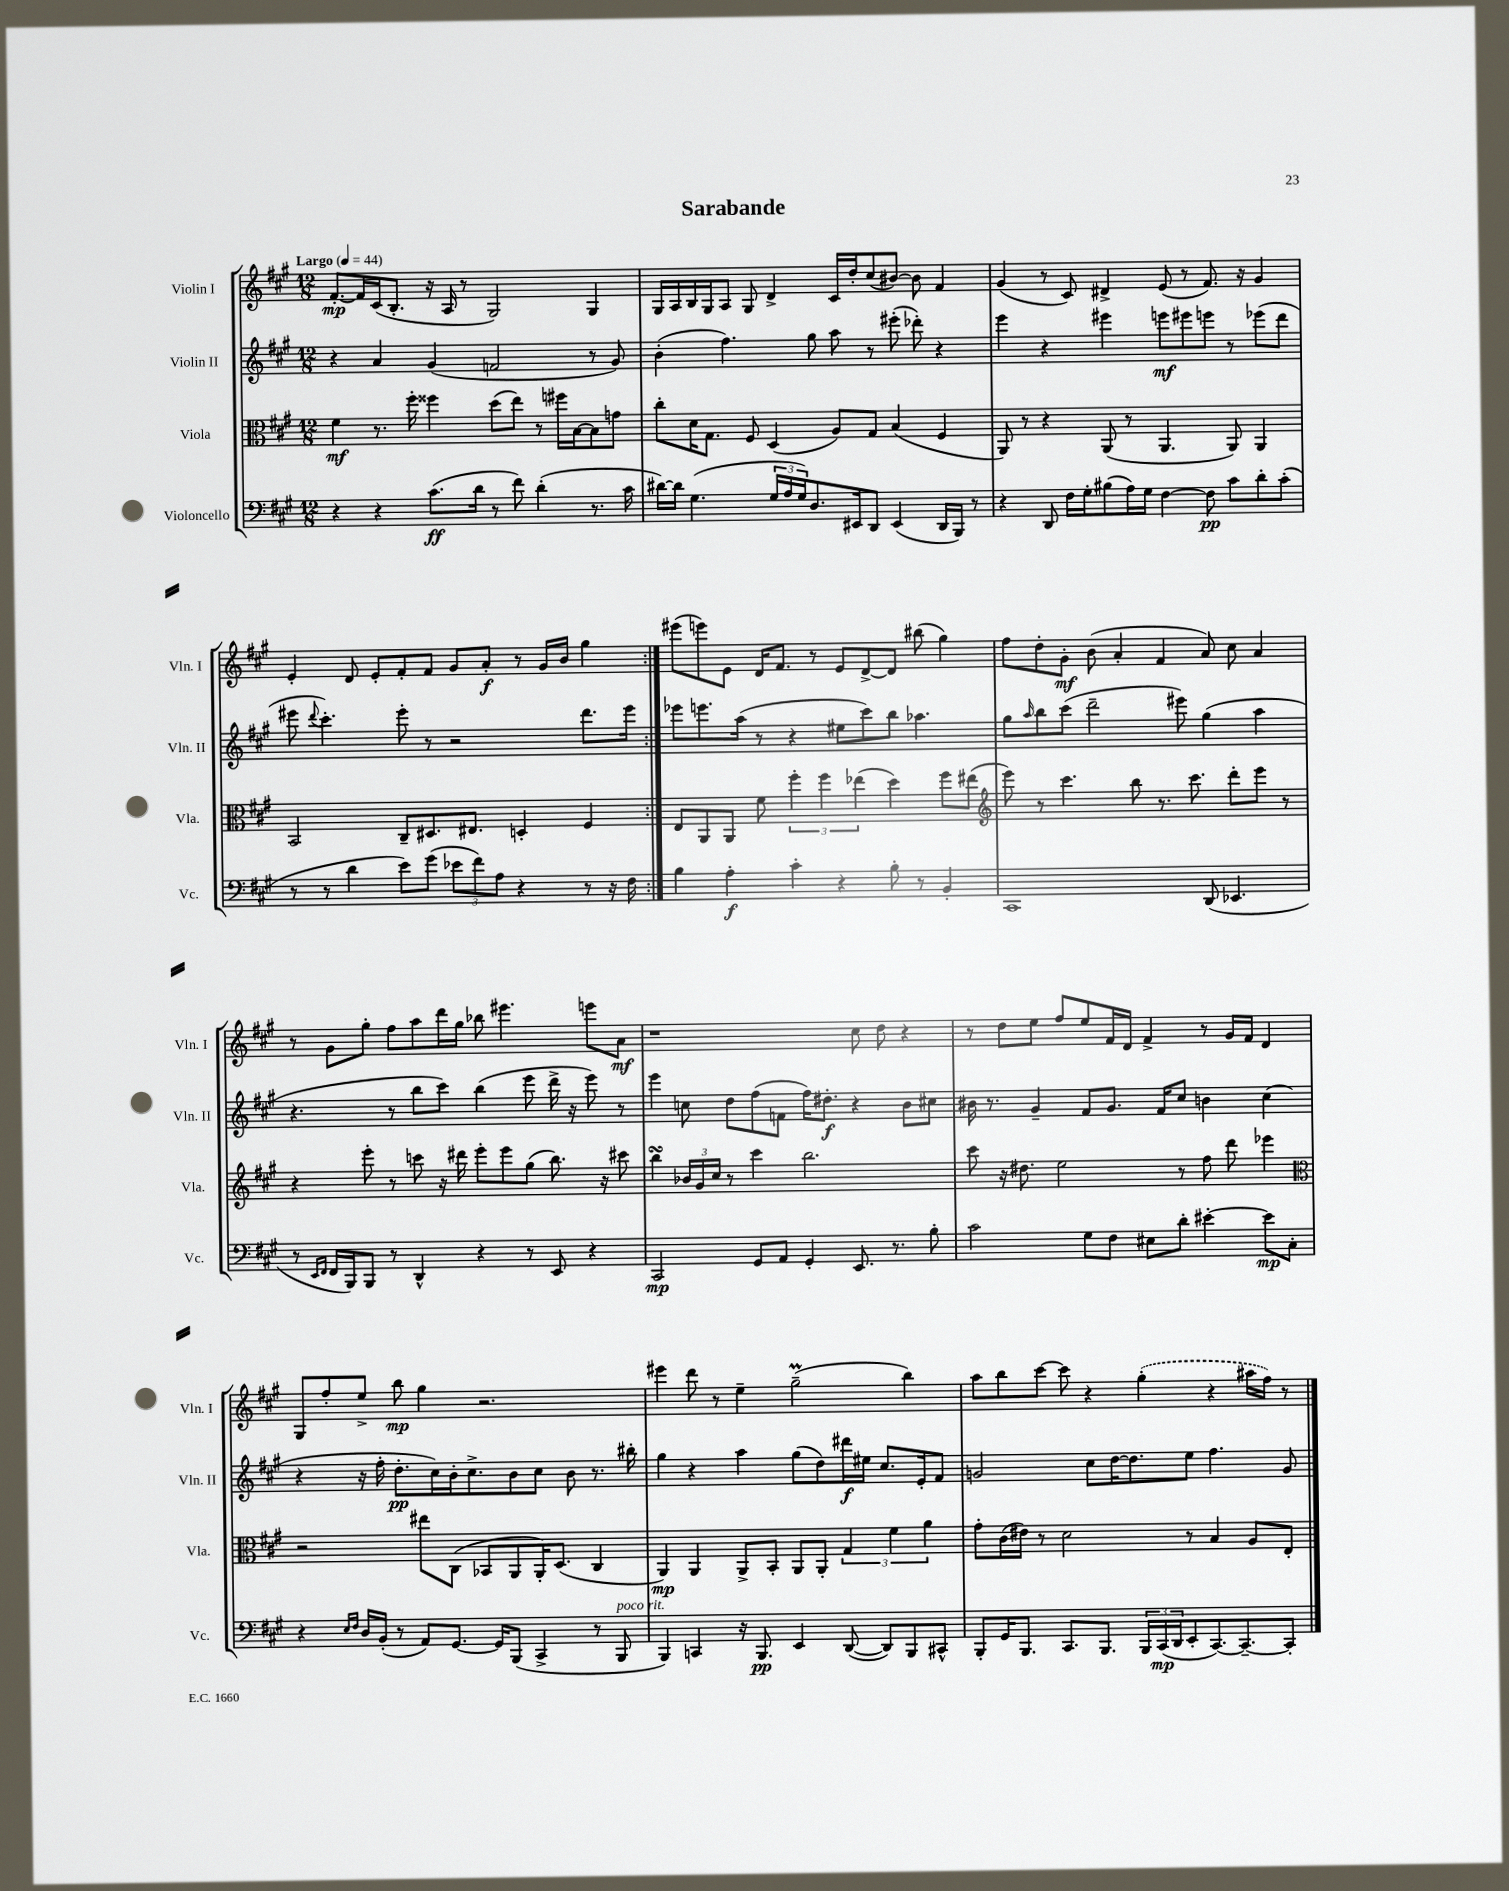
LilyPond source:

\header { title = "Sarabande" }
<<
\new StaffGroup <<
\new Staff = "s0" \with { instrumentName = "Violin I" shortInstrumentName = "Vln. I" } {
    \clef treble \key a \major \numericTimeSignature \time 12/8 \tempo "Largo" 4 = 44
    \repeat volta 2 { fis'8.~-.\mp fis'16 cis'16( b8.-. r16 a16 r8 gis2) gis4 |
    gis16 a16 b16 gis16 a8 gis8 d'4-> cis'16 d''16-. cis''8( bis'8~) bis'8 fis'4 |
    gis'4( r8 cis'8) dis'4-> e'8( r8 fis'8.) r16 gis'4 |
    e'4-. d'8 e'8-. fis'8-. fis'8 gis'8 a'8-.\f r8 gis'16 b'16 gis''4 | }
    eis'''8( e'''8) e'8 d'16 fis'8. r8 e'8 d'8~-> d'8 bis''8( gis''4) |
    fis''8 d''8-. gis'8-.\mf b'8( a'4-. fis'4 a'8) cis''8 a'4 |
    r8 gis'8 gis''8-. fis''8 a''8 d'''16 gis''16 bes''8 eis'''4. e'''8 a'8\mf |
    r1 cis''8 d''8 r4 |
    r8 d''8 e''8 fis''8 e''8 fis'16 d'16 fis'4-> r8 gis'16 fis'16 d'4 |
    gis8 fis''8-. e''8-> b''8\mp gis''4 r2. |
    eis'''4 d'''8 r8 e''4-- gis''2--\prall( b''4) |
    a''8 b''8 cis'''8~ cis'''8 r4 \once \slurDashed gis''4-.( r4 ais''16 fis''16) r8 \bar "|." |
}
\new Staff = "s1" \with { instrumentName = "Violin II" shortInstrumentName = "Vln. II" } {
    \clef treble \key a \major \numericTimeSignature \time 12/8
    \repeat volta 2 { r4 a'4 gis'4( f'2 r8 gis'8) |
    b'4-.( fis''4.) gis''8 a''8 r8 eis'''8-.( des'''8-.) r4 |
    e'''4 r4 eis'''4 e'''8\mf eis'''8 e'''8 r8 ees'''8( d'''8 |
    eis'''8 \appoggiatura { d'''8 } cis'''4.-.) eis'''8-. r8 r2 d'''8. eis'''16 | }
    ees'''8 e'''8. a''16( r8 r4 eis''8 cis'''8) b''8 aes''4. |
    gis''8 \grace { a''16 } b''8 cis'''8( d'''2-- eis'''8) gis''4( a''4 |
    r4. r8 b''8 cis'''8) b''4( e'''8 d'''16-> r16 e'''8) r8 |
    e'''4 c''8 d''8 fis''8( f'8 fis''16) dis''8.-.\f r4 b'8 cis''8 |
    bis'16 r8. gis'4-- fis'8 gis'8. fis'16 cis''8 b'4 cis''4( |
    r4 r16 fis''16-. d''8.-.\pp cis''16) b'16-. cis''8.-> b'8 cis''8 b'8 r8. bis''16-. |
    gis''4 r4 a''4 gis''8( d''8) dis'''16\f eis''16 cis''8. e'16-. fis'8 |
    g'2 cis''8 d''16~ d''8. e''8 fis''4. g'8 \bar "|." |
}
\new Staff = "s2" \with { instrumentName = "Viola" shortInstrumentName = "Vla." } {
    \clef alto \key a \major \numericTimeSignature \time 12/8
    \repeat volta 2 { fis'4\mf r8. fis''16-. fisis''4 d''8( e''8) r8 fis''16 b16~ b8 g'8 |
    cis''8-. d'16 gis8. fis8 d4( a8) gis8 b4( fis4 |
    a,8) r8 r4 a,8( r8 a,4. a,8) a,4 |
    b,2 cis8-- dis8. eis8. d4-. fis4 | }
    e8 a,8 a,8 fis'8 \tuplet 3/2 { fis''4-. fis''4 ees''4( } d''4) fis''8 eis''8( |
    \clef treble e'''8) r8 cis'''4. b''8 r8. cis'''8. d'''8-. e'''8 r8 |
    r4 e'''8-. r8 c'''8 r16 dis'''16 e'''8-. e'''8 gis''8( b''8.) r16 cis'''8 |
    b''4\turn \tuplet 3/2 { bes'16 gis'16 cis''16 } r8 cis'''4 b''2. |
    cis'''8 r16 dis''8. e''2 r8 fis''8 d'''8 ees'''4 |
    \clef alto r2 eis''8 cis8( bes,8 a,8 a,16-.) d8.( cis4 |
    a,4\mp) a,4 a,8-> b,8-. a,8 a,8-. \tuplet 3/2 { gis4 fis'4 a'4 } |
    gis'8-. cis'16( eis'16) r8 d'2 r8 b4 a8 e8-. \bar "|." |
}
\new Staff = "s3" \with { instrumentName = "Violoncello" shortInstrumentName = "Vc." } {
    \clef bass \key a \major \numericTimeSignature \time 12/8
    \repeat volta 2 { r4 r4 cis'8.\ff( d'16 r8 fis'8) d'4-.( r8. cis'16 |
    dis'16~) dis'16 gis4.( \tuplet 3/2 { gis16 a16 gis16) } d8. eis,16 d,8 eis,4( d,16 b,,16) r8 |
    r4 d,8 fis16 gis16-. bis8( a16) gis16 fis4~ fis8\pp cis'8 d'8-. cis'8-.( |
    r8 r8 d'4 e'8) gis'8( \tuplet 3/2 { ees'8 fis'8) a8 } r4 r8 r16 fis16 | }
    b4 a4-.\f cis'4-. r4 b8-. r8 b,4-. |
    cis,1 d,8( ees,4. |
    r8 \grace { e,16 fis,16 } fis,16 b,,16) b,,8 r8 d,4-^ r4 r8 e,8 r4 |
    cis,2\mp gis,8 a,8 gis,4-. e,8. r8. b8-. |
    cis'2 gis8 fis8 eis8 d'8-. eis'4~-. eis'8\mp cis8-. |
    r4 \grace { e16 fis16 } d16 b,16-.( r8 a,8) gis,8.~ gis,16 b,,8( cis,4-> r8 b,,8^\markup { \italic "poco rit." } |
    b,,4) c,4 r16 b,,8.\pp e,4 d,8~( d,8) b,,8 cis,8-^ |
    b,,8-. gis,16 b,,8. cis,8. b,,8. \tuplet 3/2 { b,,16 cis,16\mp( d,16 } e,8-. cis,8.~) cis,8.~-- cis,8-. \bar "|." |
}
>>
>>
\layout { \context { \Score \remove "Bar_number_engraver" } }
